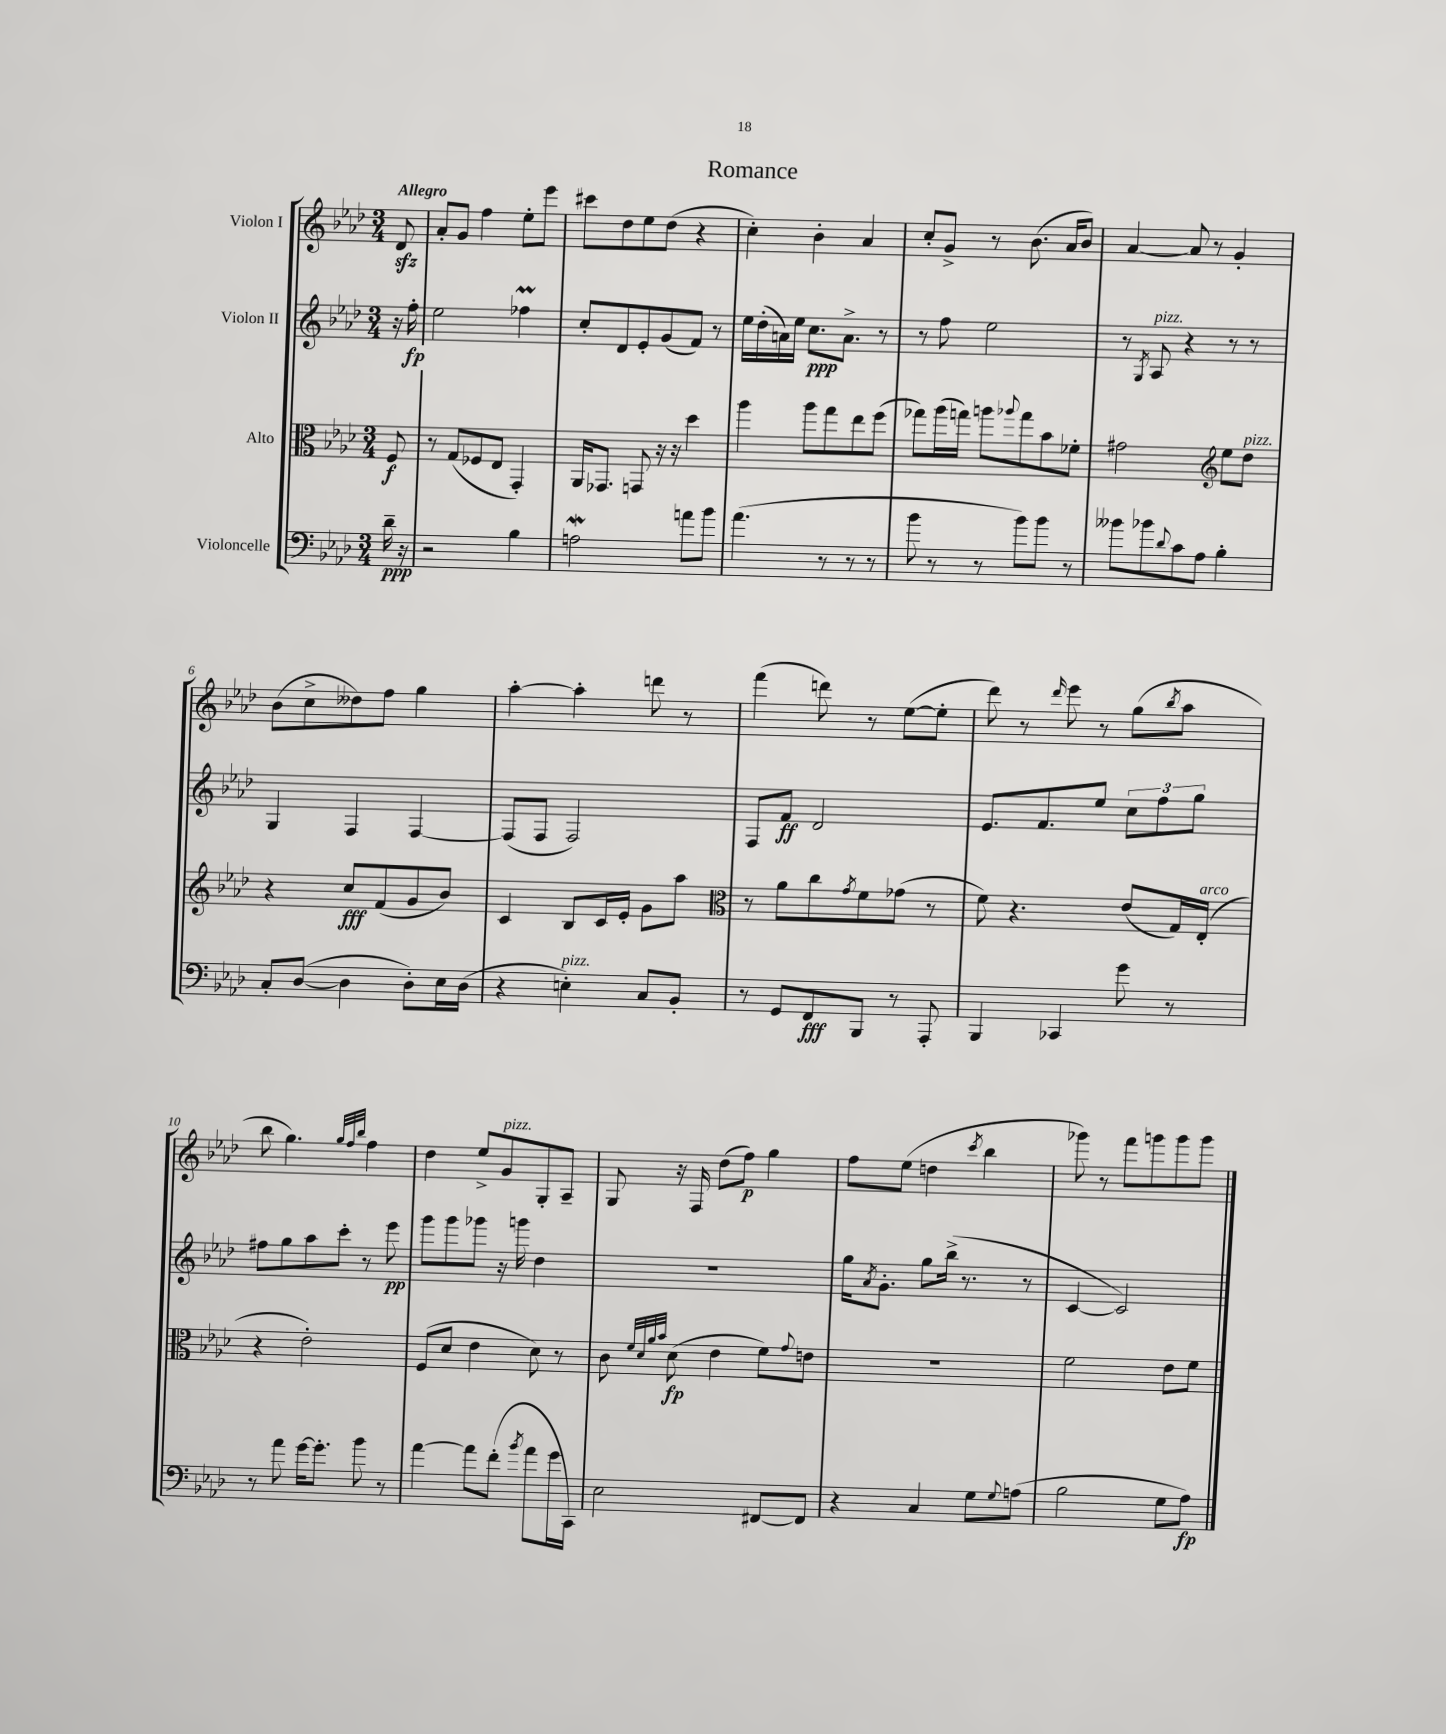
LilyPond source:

\header { title = "Romance" }
<<
\new StaffGroup <<
\new Staff = "s0" \with { instrumentName = "Violon I" } {
    \clef treble \key aes \major \numericTimeSignature \time 3/4 \partial 8 \tempo "Allegro"
    des'8\sfz |
    aes'8-. g'8 f''4 ees''8-. ees'''8 |
    cis'''8 des''8 ees''8 des''8( r4 |
    c''4-.) bes'4-. aes'4 |
    c''8-. g'8-> r8 bes'8.( aes'16 bes'8) |
    aes'4~ aes'8 r8 g'4-. |
    bes'8( c''8-> deses''8) f''8 g''4 |
    aes''4~-. aes''4-. d'''8 r8 |
    f'''4( d'''8) r8 ees''8~( ees''8-. |
    des'''8) r8 \grace { des'''16 } ees'''8 r8 g''8( \acciaccatura { bes''8 } aes''8 |
    bes''8 g''4.) \grace { g''32 f''32 bes''32 } f''4 |
    des''4 ees''8-> g'8^\markup { \italic "pizz." } g8-. aes8-- |
    g8 r16 f16 des''8( f''8\p) g''4 |
    f''8 ees''8( d''4 \acciaccatura { c'''8 } bes''4 |
    ges'''8) r8 f'''8 g'''8 g'''8 g'''8 \bar "|." |
}
\new Staff = "s1" \with { instrumentName = "Violon II" } {
    \clef treble \key aes \major \numericTimeSignature \time 3/4 \partial 8
    r16 f''16-.\fp |
    ees''2 fes''4\prall |
    c''8-. des'8 ees'8-. g'8( f'8) r8 |
    ees''16 des''16-.( a'16) ees''16 c''8.\ppp a'8.-> r8 |
    r8 f''8 ees''2 |
    r8 \acciaccatura { g8 } aes8^\markup { \italic "pizz." } r4 r8 r8 |
    g4 f4 f4~ |
    f8( f8 f2) |
    f8 f'8\ff des'2 |
    ees'8. f'8. ees''8 \tuplet 3/2 { c''8 f''8 g''8 } |
    fis''8 g''8 aes''8 c'''8-. r8 ees'''8\pp |
    g'''8 g'''8 ges'''8 r16 g'''16 des''4 |
    R2. |
    g''16 \acciaccatura { aes'8 } g'8.-. g''8 bes''16->( r8. r8 |
    c'4~ c'2) \bar "|." |
}
\new Staff = "s2" \with { instrumentName = "Alto" } {
    \clef alto \key aes \major \numericTimeSignature \time 3/4 \partial 8
    f8\f |
    r8 g8( fes8 ees8 g,4-.) |
    aes,16 ges,8. g,8 r16 r16 des''4 |
    aes''4 aes''8 g''8 ees''8 f''8( |
    ges''8) aes''16( g''16) a''8 \appoggiatura { aes''8 } g''8 bes'8 fes'8-. |
    gis'2 \clef treble ees''8 des''8^\markup { \italic "pizz." } |
    r4 c''8\fff f'8( g'8 bes'8) |
    c'4 bes8 c'16 ees'16-. g'8 aes''8 |
    \clef alto r8 aes'8 c''8 \acciaccatura { g'8 } f'8 ges'8( r8 |
    f'8) r4. ees'8( g16) ees16-.^\markup { \italic "arco" }( |
    r4 ees'2-.) |
    f8( des'8 ees'4 des'8) r8 |
    c'8 \grace { f'32 des'32 aes'32 bes'32 } des'8\fp( ees'4 f'8) \appoggiatura { g'8 } e'8 |
    R2. |
    f'2 ees'8 f'8 \bar "|." |
}
\new Staff = "s3" \with { instrumentName = "Violoncelle" } {
    \clef bass \key aes \major \numericTimeSignature \time 3/4 \partial 8
    des'16--\ppp r16 |
    r2 bes4 |
    a2\mordent a'8 bes'8 |
    aes'4.( r8 r8 r8 |
    bes'8 r8 r8 bes'8) bes'8 r8 |
    beses'8 bes'8 \appoggiatura { des'8 } c'8 aes8 bes4-. |
    c8-. des8~( des4 des8-.) ees16 des16( |
    r4 e4-.^\markup { \italic "pizz." }) c8 bes,8-. |
    r8 g,8 f,8\fff bes,,8 r8 aes,,8-. |
    bes,,4 ces,4 g'8 r8 |
    r8 aes'8 g'16~ g'8.-. bes'8 r8 |
    aes'4~ aes'8 f'8-.( \acciaccatura { bes'8 } aes'8 g'16 c,16) |
    ees2 fis,8~ fis,8 |
    r4 c4 g8 \appoggiatura { g8 } a8( |
    bes2 g8 aes8\fp) \bar "|." |
}
>>
>>
